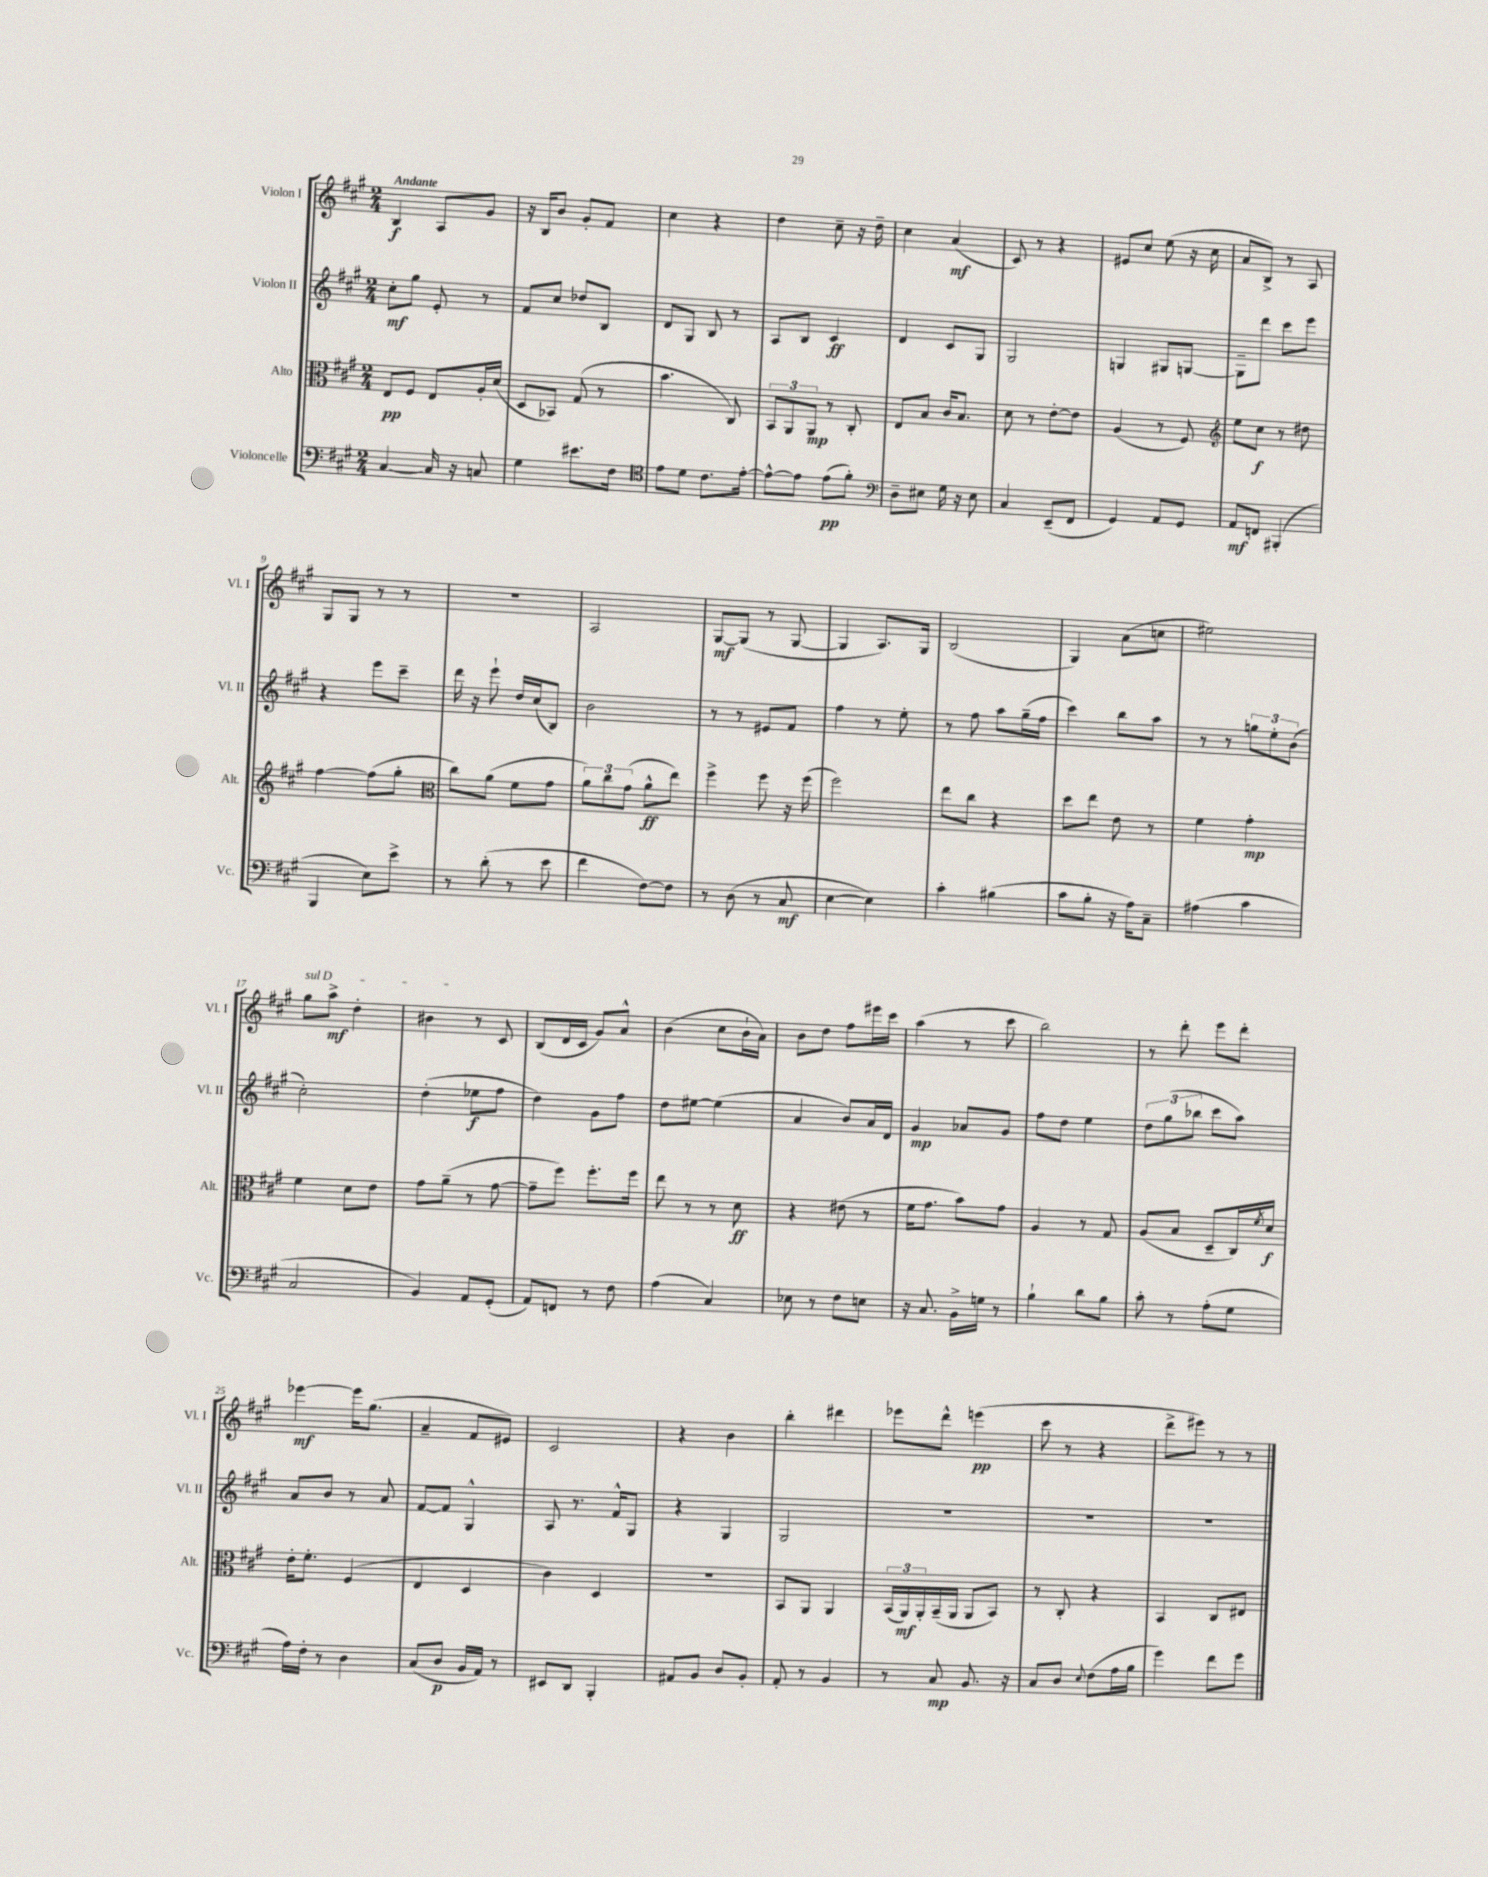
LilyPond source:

<<
\new StaffGroup <<
\new Staff = "s0" \with { instrumentName = "Violon I" shortInstrumentName = "Vl. I" } {
    \clef treble \key a \major \numericTimeSignature \time 2/4 \tempo "Andante"
    b4\f a8 gis'8 |
    r16 b16 b'8 gis'8-. fis'8 |
    cis''4 r4 |
    d''4 cis''8-- r16 d''16-- |
    cis''4 a'4\mf( |
    cis'8) r8 r4 |
    eis'8 cis''8 e''8( r16 cis''16 |
    a'8 b8->) r8 a8 |
    gis8 gis8 r8 r8 |
    R2 |
    a2 |
    gis8~\mf gis8( r8 gis8~ |
    gis4 a8.) gis16 |
    b2( |
    gis4) a'8( c''8 |
    eis''2) |
    \once \override TextSpanner.bound-details.left.text = \markup { \italic "sul D" } gis''8\startTextSpan a''8->\mf d''4-. |
    bis'4\stopTextSpan r8 cis'8 |
    b8( d'16 cis'16 gis'8) a'8-^ |
    b'4( cis''8 b'16-! a'16) |
    b'8 d''8 fis''8 eis'''16 cis'''16 |
    a''4( r8 cis'''8 |
    b''2) |
    r8 d'''8-. e'''8 d'''8-. |
    ees'''4~\mf ees'''16 gis''8.( |
    a'4-- fis'8 eis'8) |
    cis'2 |
    r4 b'4 |
    b''4-. dis'''4 |
    ees'''8 d'''8-^ e'''4\pp( |
    cis'''8 r8 r4 |
    d'''8-> eis'''8) r8 r8 \bar "|." |
}
\new Staff = "s1" \with { instrumentName = "Violon II" shortInstrumentName = "Vl. II" } {
    \clef treble \key a \major \numericTimeSignature \time 2/4
    cis''8-.\mf gis''8 e'8-. r8 |
    fis'8 cis''8 des''8 b8 |
    d'8 gis8 b8 r8 |
    a8 b8 cis'4\ff |
    d'4 cis'8 gis8 |
    gis2 |
    g4 gis8 g8~ |
    g8-- d'''8 cis'''8 e'''8 |
    r4 e'''8 cis'''8-- |
    d'''16 r16 e'''8-! d''16 cis''16( b8) |
    b'2 |
    r8 r8 eis'8 fis'8 |
    fis''4 r8 e''8-. |
    r8 fis''8 a''8 gis''16--( fis''16 |
    cis'''4) b''8 a''8 |
    r8 r8 \tuplet 3/2 { g''8 e''8-. b'8( } |
    cis''2-.) |
    d''4-.( ees''8\f fis''8 |
    d''4) gis'8 fis''8 |
    d''8 eis''8~ eis''4( |
    a'4 b'8) a'16 d'16 |
    gis'4\mp aes'8 gis'8 |
    fis''8 d''8 e''4 |
    \tuplet 3/2 { d''8 gis''8( bes''8 } cis'''8 a''8) |
    a'8 b'8 r8 a'8 |
    fis'8~ fis'8 gis4-^ |
    a8 r8. fis'16-^ gis8 |
    r4 gis4 |
    gis2 |
    R2 |
    R2 |
    R2 \bar "|." |
}
\new Staff = "s2" \with { instrumentName = "Alto" shortInstrumentName = "Alt." } {
    \clef alto \key a \major \numericTimeSignature \time 2/4
    e8\pp fis8 e8 a16-. d'16( |
    d8 bes,8) gis8( r8 |
    b'4. cis8) |
    \tuplet 3/2 { b,8 a,8 a,8\mp } r8 cis8-. |
    e8 b8 cis'16 b8. |
    d'8 r8 e'8~-. e'8 |
    a4( r8 fis8) |
    \clef treble e''8 cis''8\f r8 dis''8 |
    fis''4~ fis''8( gis''8-. |
    \clef alto cis''8) a'8( fis'8 gis'8 |
    \tuplet 3/2 { a'8) cis''8 gis'8( } a'8-^\ff e''8) |
    fis''4-> fis''8 r16 fis''16( |
    fis''2) |
    e''8 cis''8 r4 |
    d''8 e''8 e'8 r8 |
    fis'4 gis'4-.\mp |
    fis'4 d'8 e'8 |
    gis'8 a'8--( r8 gis'8~ |
    gis'8-- fis''8) fis''8.-. fis''16 |
    e''8 r8 r8 d'8\ff |
    r4 eis'8( r8 |
    fis'16 gis'8. b'8) gis'8 |
    a4 r8 gis8 |
    a8( b8 d8-- cis16) \acciaccatura { fis'8 } d'16\f |
    e'16-. fis'8.-. fis4( |
    e4 d4 |
    cis'4) d4 |
    r2 |
    b,8 a,8 a,4 |
    \tuplet 3/2 { b,16( a,16\mf) a,16-. } b,16--( a,16 a,8 b,8) |
    r8 cis8-. r4 |
    b,4 cis8 eis8 \bar "|." |
}
\new Staff = "s3" \with { instrumentName = "Violoncelle" shortInstrumentName = "Vc." } {
    \clef bass \key a \major \numericTimeSignature \time 2/4
    cis4~ cis16 r16 c8 |
    gis4 eis'8. fis16 |
    \clef tenor e'8 d'8 cis'8. e'16~-. |
    e'8~-^ e'8 e'8\pp( fis'8-.) |
    \clef bass d8-- eis8 gis16 r16 eis8 |
    cis4 e,8--( fis,8 |
    gis,4) a,8 gis,8 |
    a,8\mf f,8 bis,,4-.( |
    b,,4 e8) e'8-> |
    r8 d'8-.( r8 e'8 |
    fis'4 fis8~) fis8 |
    r8 d8( r8 cis8\mf |
    e4~ e4) |
    cis'4-. bis4( |
    cis'8 b8-. r16 a16) cis8-- |
    ais4( cis'4 |
    cis2 |
    b,4) a,8 gis,8-.( |
    a,8) f,8 r8 fis8 |
    a4( cis4) |
    ees8 r8 fis8 e8 |
    r16 cis8. b,16-> g16 r8 |
    b4-! d'8 b8 |
    cis'8-. r8 a8-.( gis8 |
    a16) fis16-. r8 d4 |
    cis8( d8\p b,16 a,16) r8 |
    eis,8 d,8 b,,4-. |
    ais,8 b,8 d8 b,8-. |
    a,8-. r8 b,4 |
    r8 cis8\mp b,8. r16 |
    cis8 d8 \appoggiatura { e8 } fis8( a16 b16 |
    gis'4) fis'8 gis'8 \bar "|." |
}
>>
>>
